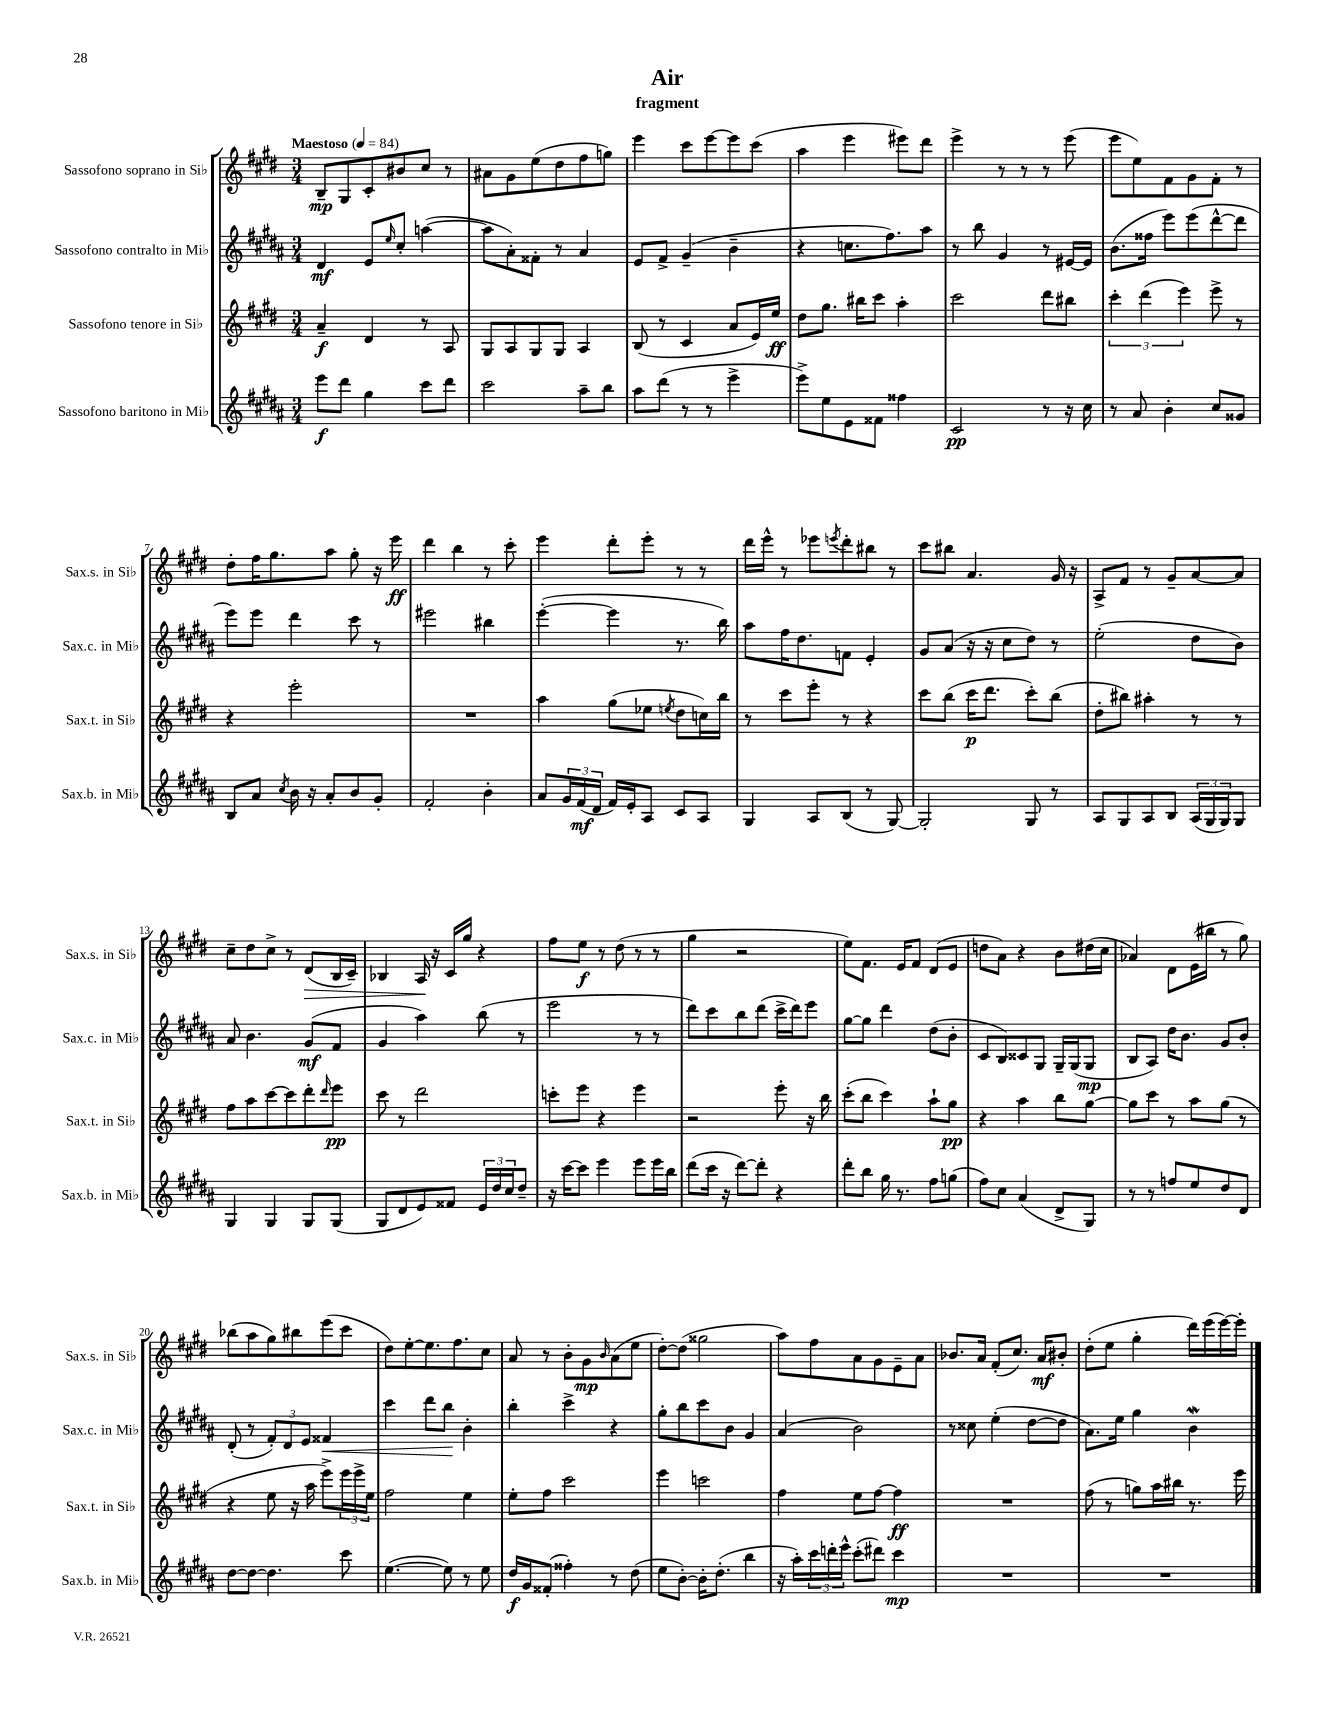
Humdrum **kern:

**kern	**kern	**kern	**kern
*staff4	*staff3	*staff2	*staff1
*clefG2	*clefG2	*clefG2	*clefG2
*k[f#c#g#d#a#]	*k[f#c#g#d#]	*k[f#c#g#d#a#]	*k[f#c#g#d#]
*M3/4	*M3/4	*M3/4	*M3/4
*MM84	*MM84	*MM84	*MM84
8eee	4a~	4d#	8B~
8ddd#	.	.	8G#
4gg#	4d#	8e	8c#'
.	.	16qqee	.
.	.	8cc#'	8b#
8ccc#	8r	([4aa	8cc#
8ddd#	8A	.	8r
=	=	=	=
2ccc#	8G#	8aa]	8a#
.	8A	8a#')	8g#
.	8G#	8f##'	(8ee
.	8G#	8r	8dd#
8aa#~	4A	4a#	8ff#
8bb	.	.	8gg)
=	=	=	=
8aa#	(8B	8e	4eee
(8ddd#	8r	8f#^	.
8r	4c#	(4g#~	8ccc#
8r	.	.	[8eee
4eee^	8a	4b~	8eee]
.	16e)	.	(8ccc#
.	16ee	.	.
=	=	=	=
8eee^)	8dd#	4r	4aa
8ee	8.gg#	.	.
8e	.	8.cc	4eee
.	16bb#	.	.
8f##	8ccc#	.	.
.	.	8.ff#)	.
4ff##	4aa'	.	8eee#)
.	.	8aa#	8ddd#
=	=	=	=
2c#	2ccc#	8r	4eee^
.	.	8bb	.
.	.	4g#	8r
.	.	.	8r
8r	8ddd#	8r	8r
16r	8bb#	[16e#	(8eee
16cc#	.	16e#]	.
=	=	=	=
8r	6ccc#'	(8.b	8eee
8a#	.	.	8ee)
.	(6ddd#	.	.
.	.	16ff##	.
4b'	.	8eee)	8f#
.	6eee)	.	.
.	.	(8eee	8g#
8cc#	8eee^	[8ddd#^^	8f#'
8g##	8r	8ddd#]	8r
=	=	=	=
8B	4r	8eee)	8dd#'
8a#	.	8eee	16ff#
.	.	.	8.gg#
8qcc#	.	.	.
16b	2eee'	4ddd#	.
16r	.	.	.
8a#'	.	.	8aa
8b	.	8ccc#	8gg#'
8g#'	.	8r	16r
.	.	.	16eee
=	=	=	=
2f#'	2.r	2eee#	4ddd#
.	.	.	4bb
4b'	.	4bb#	8r
.	.	.	8ccc#'
=	=	=	=
8a#	4aa	([4eee'	4eee
24g#	.	.	.
(24f#	.	.	.
24d#	.	.	.
16f#)	(8gg#	4eee]	8ddd#'
16e'	.	.	.
8A#	8ee-	.	8eee'
.	8qee	.	.
8c#	8dd#	8.r	8r
8A#	16cc)	.	8r
.	16bb	16bb)	.
=	=	=	=
4G#	8r	8aa#	16ddd#
.	.	.	16eee^^
.	8ccc#	16ff#	8r
.	.	8.dd#	.
8A#	8eee'	.	8eee-
.	.	.	8qeee
(8B	8r	8f	8ddd#'
8r	4r	4e'	8bb#
[8G#)	.	.	8r
=	=	=	=
2G#']	8ccc#	8g#	8ccc#
.	(8bb	(8a#	8bb#
.	16ccc#	16r	4.a
.	8.ddd#	16r	.
.	.	8cc#	.
8G#	8ccc#')	8dd#)	.
8r	(8bb	8r	16g#
.	.	.	16r
=	=	=	=
8A#	8dd#'	(2ee'	8A^
8G#	8bb#)	.	8f#
8A#	4aa#'	.	8r
8B	.	.	8g#~
(24A#	8r	8dd#	[8a
24G#	.	.	.
24G#)	.	.	.
8G#	8r	8b)	8a]
=	=	=	=
4G#	8ff#	8a#	8cc#~
.	8aa	4.b	8dd#
4G#	[8ccc#	.	8cc#^
.	8ccc#]	.	8r
8G#	8ddd#'	(8g#	(8d#
.	16qqddd#	.	.
(8G#	8eee	8f#	16B
.	.	.	16c#~)
=	=	=	=
8G#	8ccc#	4g#	4B-
8d#	8r	.	.
8e)	2ddd#	4aa#)	16A
.	.	.	16r
8f##	.	.	16c#
.	.	.	16gg#
24e	.	(8bb	4r
24dd#	.	.	.
24cc#	.	.	.
8dd#~	.	8r	.
=	=	=	=
16r	8ccc'	2eee	8ff#
[16ccc#	.	.	.
8ccc#]	8eee	.	8ee
4eee	4r	.	8r
.	.	.	(8dd#
8eee	4eee	8r	8r
16eee	.	8r	8r
16bb	.	.	.
=	=	=	=
(8ddd#	2r	8ddd#)	4gg#
16ccc#	.	8ccc#	.
16r	.	.	.
[8ddd#)	.	8bb	2r
8ddd#']	.	(8ddd#	.
4r	8eee'	16ccc#^	.
.	.	16ddd#)	.
.	16r	8eee	.
.	16bb	.	.
=	=	=	=
8ddd#'	(8ccc#'	[8gg#	8ee)
8bb	8bb	8gg#]	8.f#
16gg#	4ccc#)	4ddd#	.
8.r	.	.	16e
.	.	.	8f#
8ff#	8aa`	(8dd#	(8d#
(8gg	8gg#	8b'	8e
=	=	=	=
8ff#)	4r	8c#	8dd
8cc#	.	8B)	8a)
(4a#	4aa	8c##	4r
.	.	8G#	.
8d#^	8bb	16G#~	8b
.	.	(16G#	.
8G#)	[8gg#	8G#	(16dd#
.	.	.	16cc#
=	=	=	=
8r	8gg#]	8B	4a-)
8r	8ccc#	8A#)	.
8ff	8r	16dd#	8d#
.	.	8.b	.
8ee	8aa	.	(16e
.	.	.	16bb#
8dd#	(8gg#	8g#	8r
8d#	8r	8b'	8gg#)
=	=	=	=
[8dd#	4r	(8d#'	(8bb-
8dd#_	.	8r	8aa
4.dd#]	8ee	12f#')	8gg#)
.	.	12d#	.
.	16r	.	8bb#
.	.	12e	.
.	16aa	.	.
.	8eee^)	4f##	(8eee
8ccc#	24eee	.	8ccc#
.	24eee^	.	.
.	24ee	.	.
=	=	=	=
([4.ee	2ff#	4ccc#	8dd#)
.	.	.	[8ee'
.	.	8ddd#	8.ee]
8ee])	.	8bb	.
.	.	.	8.ff#
8r	4ee	4b'	.
8ee	.	.	8cc#
=	=	=	=
16dd#	8ee'	4bb'	8a
16g#	.	.	.
(8f##'	8ff#	.	8r
4ff##')	2ccc#	4ccc#^	8b'
.	.	.	8g#
.	.	.	16qqb
8r	.	4r	(8a
(8dd#	.	.	8ee
=	=	=	=
8ee	4eee	8gg#'	[8dd#')
[8b')	.	8bb	(8dd#]
16b']	2ccc	8ccc#	2gg##
(8.dd#'	.	.	.
.	.	8b	.
4bb	.	4g#	.
=	=	=	=
16r	4ff#	(4a#	8aa)
16aa#')	.	.	.
24ccc#	.	.	8ff#
24ddd'	.	.	.
24eee^^	.	.	.
(8ccc#'	8ee	2b)	8a
8ddd#)	[8ff#	.	8g#
4ccc#	4ff#]	.	8e~
.	.	.	8a
=	=	=	=
2.r	2.r	8r	8.b-
.	.	8cc##	.
.	.	.	16a
.	.	(4ee'	(8f#'
.	.	.	8.cc#)
.	.	[8dd#	.
.	.	.	16a
.	.	8dd#]	8b#'
=	=	=	=
2.r	(8ff#	8.a#)	(8dd#'
.	8r	.	8ee
.	.	16ee	.
.	8gg)	4gg#	4gg#'
.	16aa	.	.
.	16bb#	.	.
.	8.r	4b	16ddd#)
.	.	.	(16eee
.	.	.	[16eee)
.	16eee	.	16eee']
==	==	==	==
*-	*-	*-	*-
